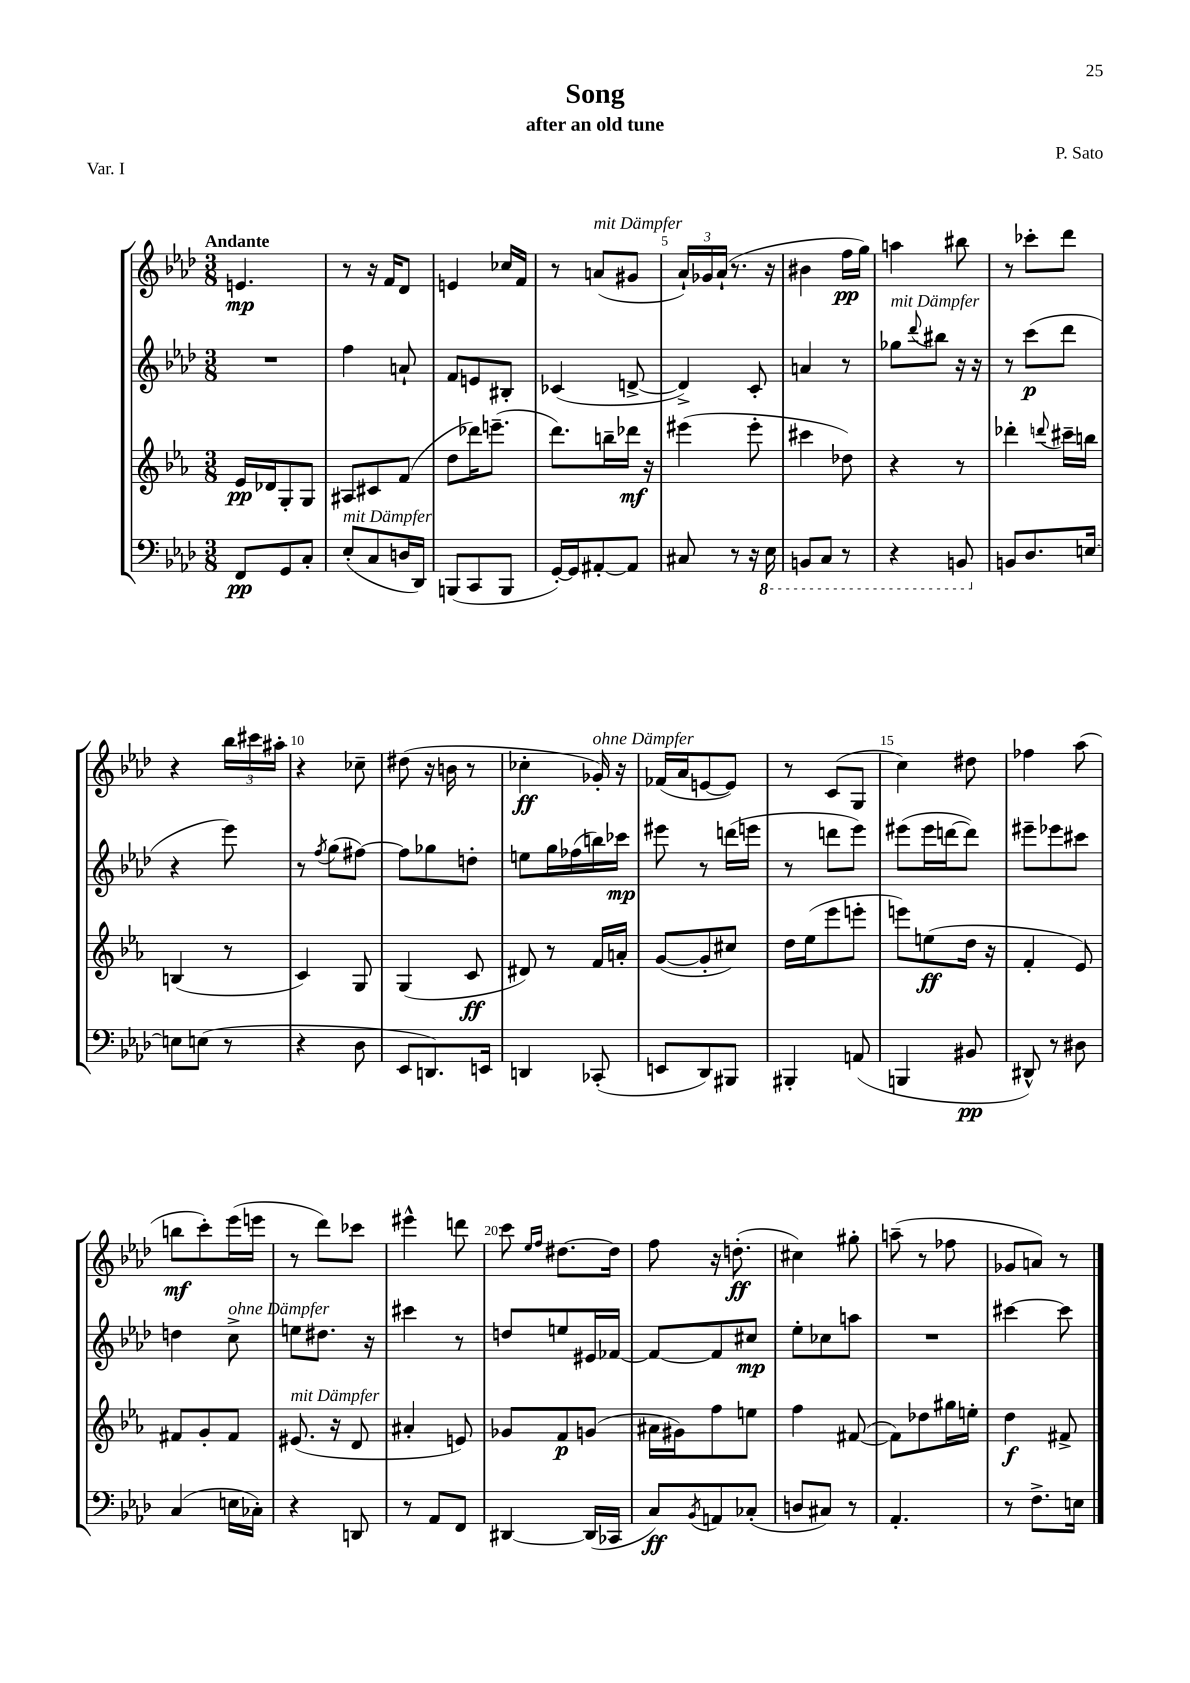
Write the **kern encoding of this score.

**kern	**kern	**kern	**kern
*staff4	*staff3	*staff2	*staff1
*clefF4	*clefG2	*clefG2	*clefG2
*k[b-e-a-d-]	*k[b-e-a-]	*k[b-e-a-d-]	*k[b-e-a-d-]
*M3/8	*M3/8	*M3/8	*M3/8
8FF	16e-	4.r	4.e
.	16d-	.	.
8GG	8G'	.	.
8C'	8G	.	.
=	=	=	=
(8E-'	8A#	4ff	8r
8C	8c#	.	16r
.	.	.	16f
16D	(8f	8a`	8d-
16DD-)	.	.	.
=	=	=	=
(8BBB	8dd	8f	4e
8CC	16ddd-)	8e	.
.	(8.eee~	.	.
8BBB	.	8B#'	16cc-
.	.	.	16f
=	=	=	=
[16GG')	8.ddd)	(4c-	8r
16GG]	.	.	.
[8AA#'	.	.	(8a
.	16bb~	.	.
8AA#]	16ddd-	[8d^	8g#
.	16r	.	.
=	=	=	=
8C#	(4eee#	4d^])	24a-`)
.	.	.	24g-
.	.	.	(24a-`
8r	.	.	8.r
16r	8eee#'	8c'	.
16EE-	.	.	16r
=	=	=	=
8BBB	4ccc#	4a	4b#
8CC	.	.	.
8r	8dd-)	8r	16ff
.	.	.	16gg)
=	=	=	=
4r	4r	8gg-	4aa
.	.	8qqddd-	.
.	.	8bb#	.
8BBB	8r	16r	8bb#
.	.	16r	.
=	=	=	=
8BB	4ddd-'	8r	8r
8.D-	.	(8ccc	8ccc-'
.	8qqddd	.	.
.	16ccc#~	8ddd-	8ddd-
[16E	16bb	.	.
=	=	=	=
8E]	(4B	4r	4r
(8E	.	.	.
8r	8r	8eee-)	24bb-
.	.	.	24ccc#
.	.	.	24aa#'
=	=	=	=
4r	4c)	8r	4r
.	.	8qff	.
.	.	(8gg	.
8D-	8G	[8ff#)	8cc-~
=	=	=	=
8EE-	(4G	8ff#]	(8dd#
8.DD)	.	8gg-	16r
.	.	.	16b
.	8c	8dd'	8r
16EE	.	.	.
=	=	=	=
4DD	8d#)	8ee	4cc-'
.	8r	16gg	.
.	.	(16ff-	.
(8CC-'	16f	16bb)	16g-')
.	16a'	16ccc-	16r
=	=	=	=
8EE	([8g	8eee#	(16f-
.	.	.	16a-
8DD-)	8g']	8r	[8e
8BBB#	8cc#)	(16ddd	8e])
.	.	16eee	.
=	=	=	=
4BBB#'	16dd	8r	8r
.	(16ee-	.	.
.	8eee-	8ddd	(8c
(8AA	8eee'	8eee-)	8G
=	=	=	=
4BBB	8eee)	(8eee#	4cc)
.	(8ee	16eee#	.
.	.	[16ddd	.
8BB#	16dd	8ddd])	8dd#
.	16r	.	.
=	=	=	=
8DD#^^)	4f'	8eee#~	4ff-
8r	.	8eee-	.
8D#	8e-)	8ccc#	(8aa-
=	=	=	=
(4C	8f#	4dd	8bb
.	8g'	.	8ccc')
16E	8f#	8cc^	(16eee-
16C-')	.	.	16eee
=	=	=	=
4r	(8.e#	8ee	8r
.	.	8.dd#	8ddd-)
.	16r	.	.
8DD	8d	.	8ccc-
.	.	16r	.
=	=	=	=
8r	4a#'	4ccc#	4eee#^^
8AA-	.	.	.
8FF	8e)	8r	8ddd
=	=	=	=
[4DD#	8g-	8dd	8ccc
.	.	.	16qqee-
.	.	.	16qqff
.	8f	8ee	[8.dd#
(16DD#]	(8g	16e#	.
16CC-	.	[16f-	16dd#]
=	=	=	=
8C)	16a#	8f-_	8ff
.	16g#)	.	.
8qBB-	.	.	.
8AA	8ff	8f-]	16r
.	.	.	(8.dd'
(8C-'	8ee	8cc#	.
=	=	=	=
8D	4ff	8ee-'	4cc#)
8C#)	.	8cc-	.
8r	([8f#	8aa	8gg#'
=	=	=	=
4.AA-'	8f#])	4.r	(8aa~
.	8dd-	.	8r
.	16gg#	.	8ff-
.	16ee'	.	.
=	=	=	=
8r	4dd	[4ccc#	8g-
8.F^	.	.	8a)
.	8f#^	8ccc#]	8r
16E	.	.	.
==	==	==	==
*-	*-	*-	*-
